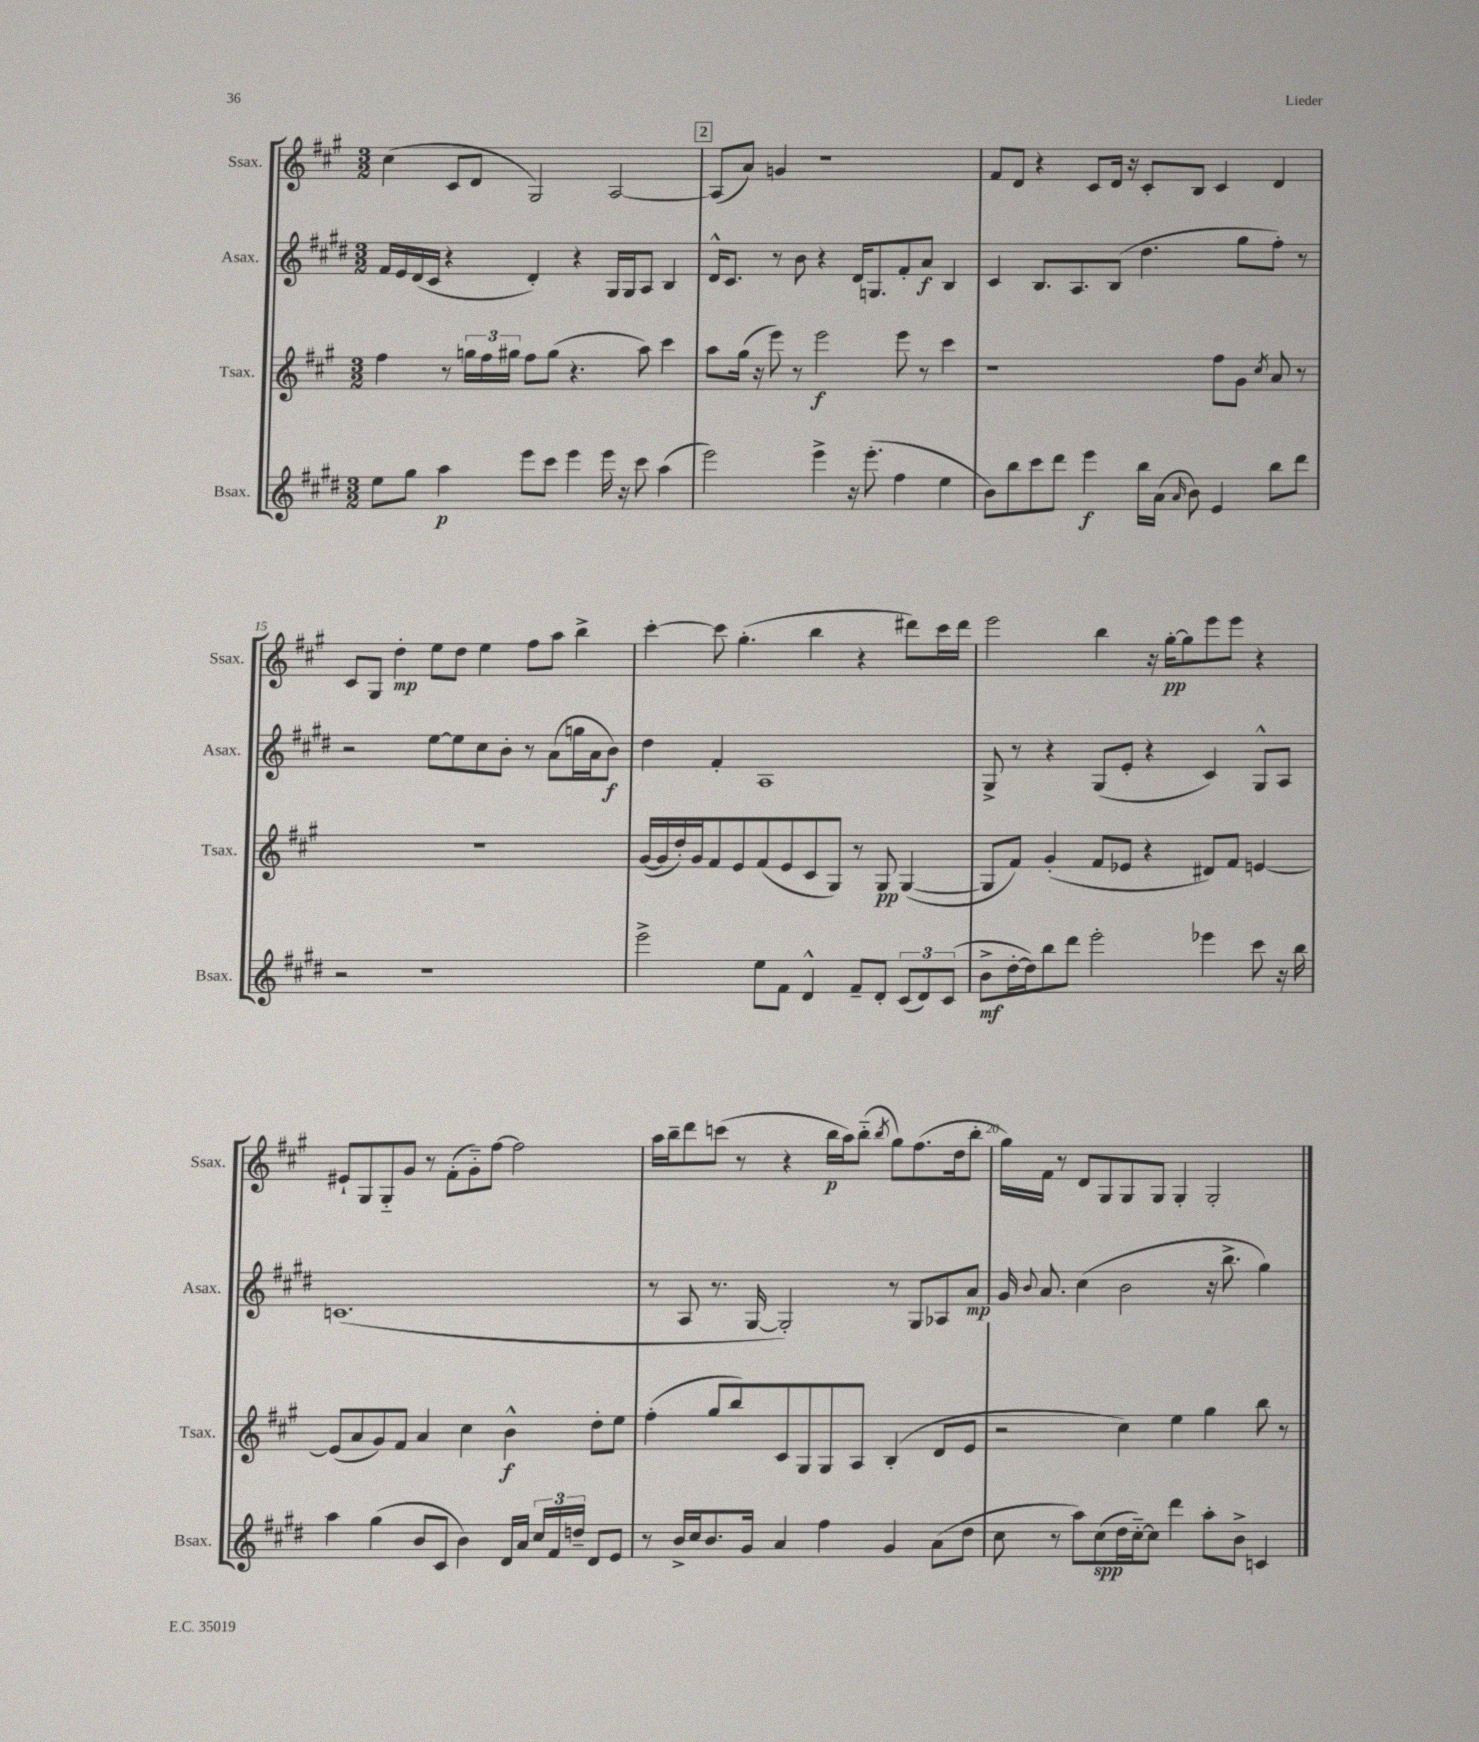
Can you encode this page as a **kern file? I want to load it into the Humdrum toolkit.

**kern	**dynam	**kern	**dynam	**kern	**dynam	**kern	**dynam
*part4	*part4	*part3	*part3	*part2	*part2	*part1	*part1
*staff4	*staff4	*staff3	*staff3	*staff2	*staff2	*staff1	*staff1
*I"Bsax.	*	*I"Tsax.	*	*I"Asax.	*	*I"Ssax.	*
*I'Bsax.	*	*I'Tsax.	*	*I'Asax.	*	*I'Ssax.	*
*clefG2	*	*clefG2	*	*clefG2	*	*clefG2	*
*k[f#c#g#d#]	*	*k[f#c#g#]	*	*k[f#c#g#d#]	*	*k[f#c#g#]	*
*M3/2	*	*M3/2	*	*M3/2	*	*M3/2	*
=12	=12	=12	=12	=12	=12	=12	=12
8ee\L	.	4ff#\	.	16f#/LL	.	(4cc#\	.
.	.	.	.	16e/	.	.	.
8gg#\J	.	.	.	(16d#/	.	.	.
.	.	.	.	16c#/JJ	.	.	.
4aa\	p	8r	.	4r	.	8c#/L	.
.	.	24ggn\LL	.	.	.	8d/J	.
.	.	24ff#\	.	.	.	.	.
.	.	24gg#X\JJ	.	.	.	.	.
8eee\L	.	8ff#\L	.	4d#'/)	.	2G#/)	.
8ccc#\J	.	(8gg#\J	.	.	.	.	.
4eee\	.	4.r	.	4r	.	.	.
16eee\	.	.	.	16G#/LL	.	[2A/	.
16r	.	.	.	16G#/J	.	.	.
8ccc#\	.	8aa\)	.	8A/J	.	.	.
(4aa\	.	4ccc#\	.	4B/	.	.	.
!!LO:REH:place=s1:t=2
=13	=13	=13	=13	=13	=13	=13	=13
2eee\)	.	8aa\L	.	16d#^^/KL	.	(8A/L]	.
.	.	.	.	8.c#/J	.	.	.
.	.	(16gg#\Jk	.	.	.	8a/J)	.
.	.	16r	.	.	.	.	.
.	.	8eee\)	.	8r	.	4gn/	.
.	.	8r	.	8b\	.	.	.
4eee^\	.	2eee\	f	4r	.	1r	.
16r	.	.	.	16d#/KL	.	.	.
(8.eee'\	.	.	.	8.Gn/	.	.	.
4ff#\	.	8eee\	.	8f#'/	.	.	.
.	.	8r	.	8a/J	f	.	.
4ee\	.	4ccc#\	.	4B/	.	.	.
=14	=14	=14	=14	=14	=14	=14	=14
8b\L)	.	1r	.	4c#/	.	8f#/L	.
8bb\	.	.	.	.	.	8d/J	.
8ccc#\	.	.	.	8.B/L	.	4r	.
8ddd#\J	.	.	.	.	.	.	.
.	.	.	.	8.A/	.	.	.
4eee\	f	.	.	.	.	8c#/L	.
.	.	.	.	(8B/J	.	16d/Jk	.
.	.	.	.	.	.	16r	.
16bb\LL	.	.	.	4.dd#\	.	8c#'/L	.
(16a\JJ	.	.	.	.	.	.	.
16qqa/	.	.	.	.	.	.	.
8b\)	.	.	.	.	.	8B/J	.
4e/	.	8ff#\L	.	.	.	4c#/	.
.	.	8g#\J	.	8gg#\L	.	.	.
.	.	8qcc#/	.	.	.	.	.
8bb\L	.	8a/	.	8ff#'\J)	.	4d/	.
8ddd#\J	.	8r	.	8r	.	.	.
!!LO:LB:g=z
=15	=15	=15	=15	=15	=15	=15	=15
2r	.	1.r	.	2r	.	8c#/L	.
.	.	.	.	.	.	8G#/J	.
.	.	.	.	.	.	4dd'\	mp
1r	.	.	.	[8ee\L	.	8ee\L	.
.	.	.	.	8ee\]	.	8dd\J	.
.	.	.	.	8cc#\	.	4ee\	.
.	.	.	.	8b'\J	.	.	.
.	.	.	.	8r	.	8ff#\L	.
.	.	.	.	(8a\L	.	8aa\J	.
.	.	.	.	16ggn\L	.	4bb^\	.
.	.	.	.	16a\J	.	.	.
.	.	.	.	8b\J)	f	.	.
=16	=16	=16	=16	=16	=16	=16	=16
2eee^\	.	([16g#/LL	.	4dd#\	.	[4ccc#'\	.
.	.	16g#/]	.	.	.	.	.
.	.	16dd'/)	.	.	.	.	.
.	.	16g#/J	.	.	.	.	.
.	.	8f#/	.	4f#'/	.	8ccc#\]	.
.	.	8e/	.	.	.	(4.gg#'\	.
8ee\L	.	(8f#/	.	1A	.	.	.
8f#\J	.	8e/	.	.	.	.	.
4d#^^/	.	8c#/	.	.	.	4bb\	.
.	.	8G#/J)	.	.	.	.	.
8f#~/L	.	8r	.	.	.	4r	.
8d#'/J	.	8G#/	pp	.	.	.	.
(12c#/L	.	([4G#/	.	.	.	8ddd#X\L)	.
12d#/)	.	.	.	.	.	.	.
.	.	.	.	.	.	16ccc#\L	.
(12c#/J	.	.	.	.	.	.	.
.	.	.	.	.	.	16ddd#\JJ	.
=17	=17	=17	=17	=17	=17	=17	=17
8b^\L	mf	8G#/L]	.	8G#^/	.	2eee\	.
[16dd#'\L	.	8f#/J)	.	8r	.	.	.
16dd#\J])	.	.	.	.	.	.	.
8bb\	.	(4g#'/	.	4r	.	.	.
8ddd#\J	.	.	.	.	.	.	.
2eee'\	.	8f#/L	.	(8G#/L	.	4bb\	.
.	.	8e-X/J	.	8e'/J	.	.	.
.	.	4r	.	4r	.	16r	.
.	.	.	.	.	.	[16gg#'\KL	pp
.	.	.	.	.	.	8gg#\]	.
4eee-X\	.	8d#X/L)	.	4c#/)	.	8eee\	.
.	.	8f#/J	.	.	.	8eee\J	.
8ccc#\	.	[4en/	.	8G#^^/L	.	4r	.
16r	.	.	.	8A/J	.	.	.
16bb\	.	.	.	.	.	.	.
!!LO:LB:g=z
=18	=18	=18	=18	=18	=18	=18	=18
4aa\	.	(8e/L]	.	(1.cn	.	8e#X`/L	.
.	.	8a/	.	.	.	8G#/	.
(4gg#\	.	8g#/)	.	.	.	8G#/	.
.	.	8f#/J	.	.	.	8g#/J	.
8b/L	.	4a/	.	.	.	8r	.
8c#/J	.	.	.	.	.	(8f#'\L	.
4b\)	.	4cc#\	.	.	.	8g#\)	.
.	.	.	.	.	.	[8ff#\J	.
16d#/LL	.	4b^^\	f	.	.	2ff#\]	.
16a/JJ	.	.	.	.	.	.	.
24cc#/LL	.	.	.	.	.	.	.
24f#/	.	.	.	.	.	.	.
24ddn~/JJ	.	.	.	.	.	.	.
8d#/L	.	8dd'\L	.	.	.	.	.
8e/J	.	8ee\J	.	.	.	.	.
=19	=19	=19	=19	=19	=19	=19	=19
8r	.	(4ff#'\	.	8r	.	16aa\LL	.
.	.	.	.	.	.	16bb~\J	.
16b^/LL	.	.	.	8A/	.	8ddd\	.
16cc#/J	.	.	.	.	.	.	.
8.b/	.	8gg#/L	.	8.r	.	(8cccn\J	.
.	.	8bb/)	.	.	.	8r	.
16g#/Jk	.	.	.	[16G#/	.	.	.
4a/	.	8c#/	.	2G#'/])	.	4r	.
.	.	8G#/	.	.	.	.	.
4ff#\	.	8G#/	.	.	.	16bb\LL	p
.	.	.	.	.	.	16aa\J)	.
.	.	8A/J	.	.	.	(8bb\J	.
.	.	.	.	.	.	8qbb/	.
4g#/	.	(4B'/	.	8r	.	8gg#\L)	.
.	.	.	.	8G#/L	.	(8.ff#\	.
(8a\L	.	8d/L	.	8A-X/	.	.	.
.	.	.	.	.	.	16dd\k	.
8dd#\J	.	8e/J	.	8a/J	mp	8bb'\J	.
=20	=20	=20	=20	=20	=20	=20	=20
8cc#\	.	2r	.	16g#/	.	16gg#\LL)	.
.	.	.	.	8qqb/	.	.	.
.	.	.	.	8.a/	.	16f#\JJ	.
8r	.	.	.	.	.	8r	.
8aa\L)	.	.	.	(4cc#\	.	8d/L	.
(8cc#\	spp	.	.	.	.	8G#/	.
16dd#\L	.	4cc#\)	.	2b\	.	8G#/	.
[16cc#\J)	.	.	.	.	.	.	.
8cc#\J]	.	.	.	.	.	8G#/J	.
4ddd#\	.	4ee\	.	.	.	4G#'/	.
8aa'\L	.	4gg#\	.	16r	.	2G#'/	.
.	.	.	.	8.bb^\	.	.	.
8b^\J	.	.	.	.	.	.	.
4cn/	.	8bb\	.	4gg#\)	.	.	.
.	.	8r	.	.	.	.	.
==	==	==	==	==	==	==	==
*-	*-	*-	*-	*-	*-	*-	*-
